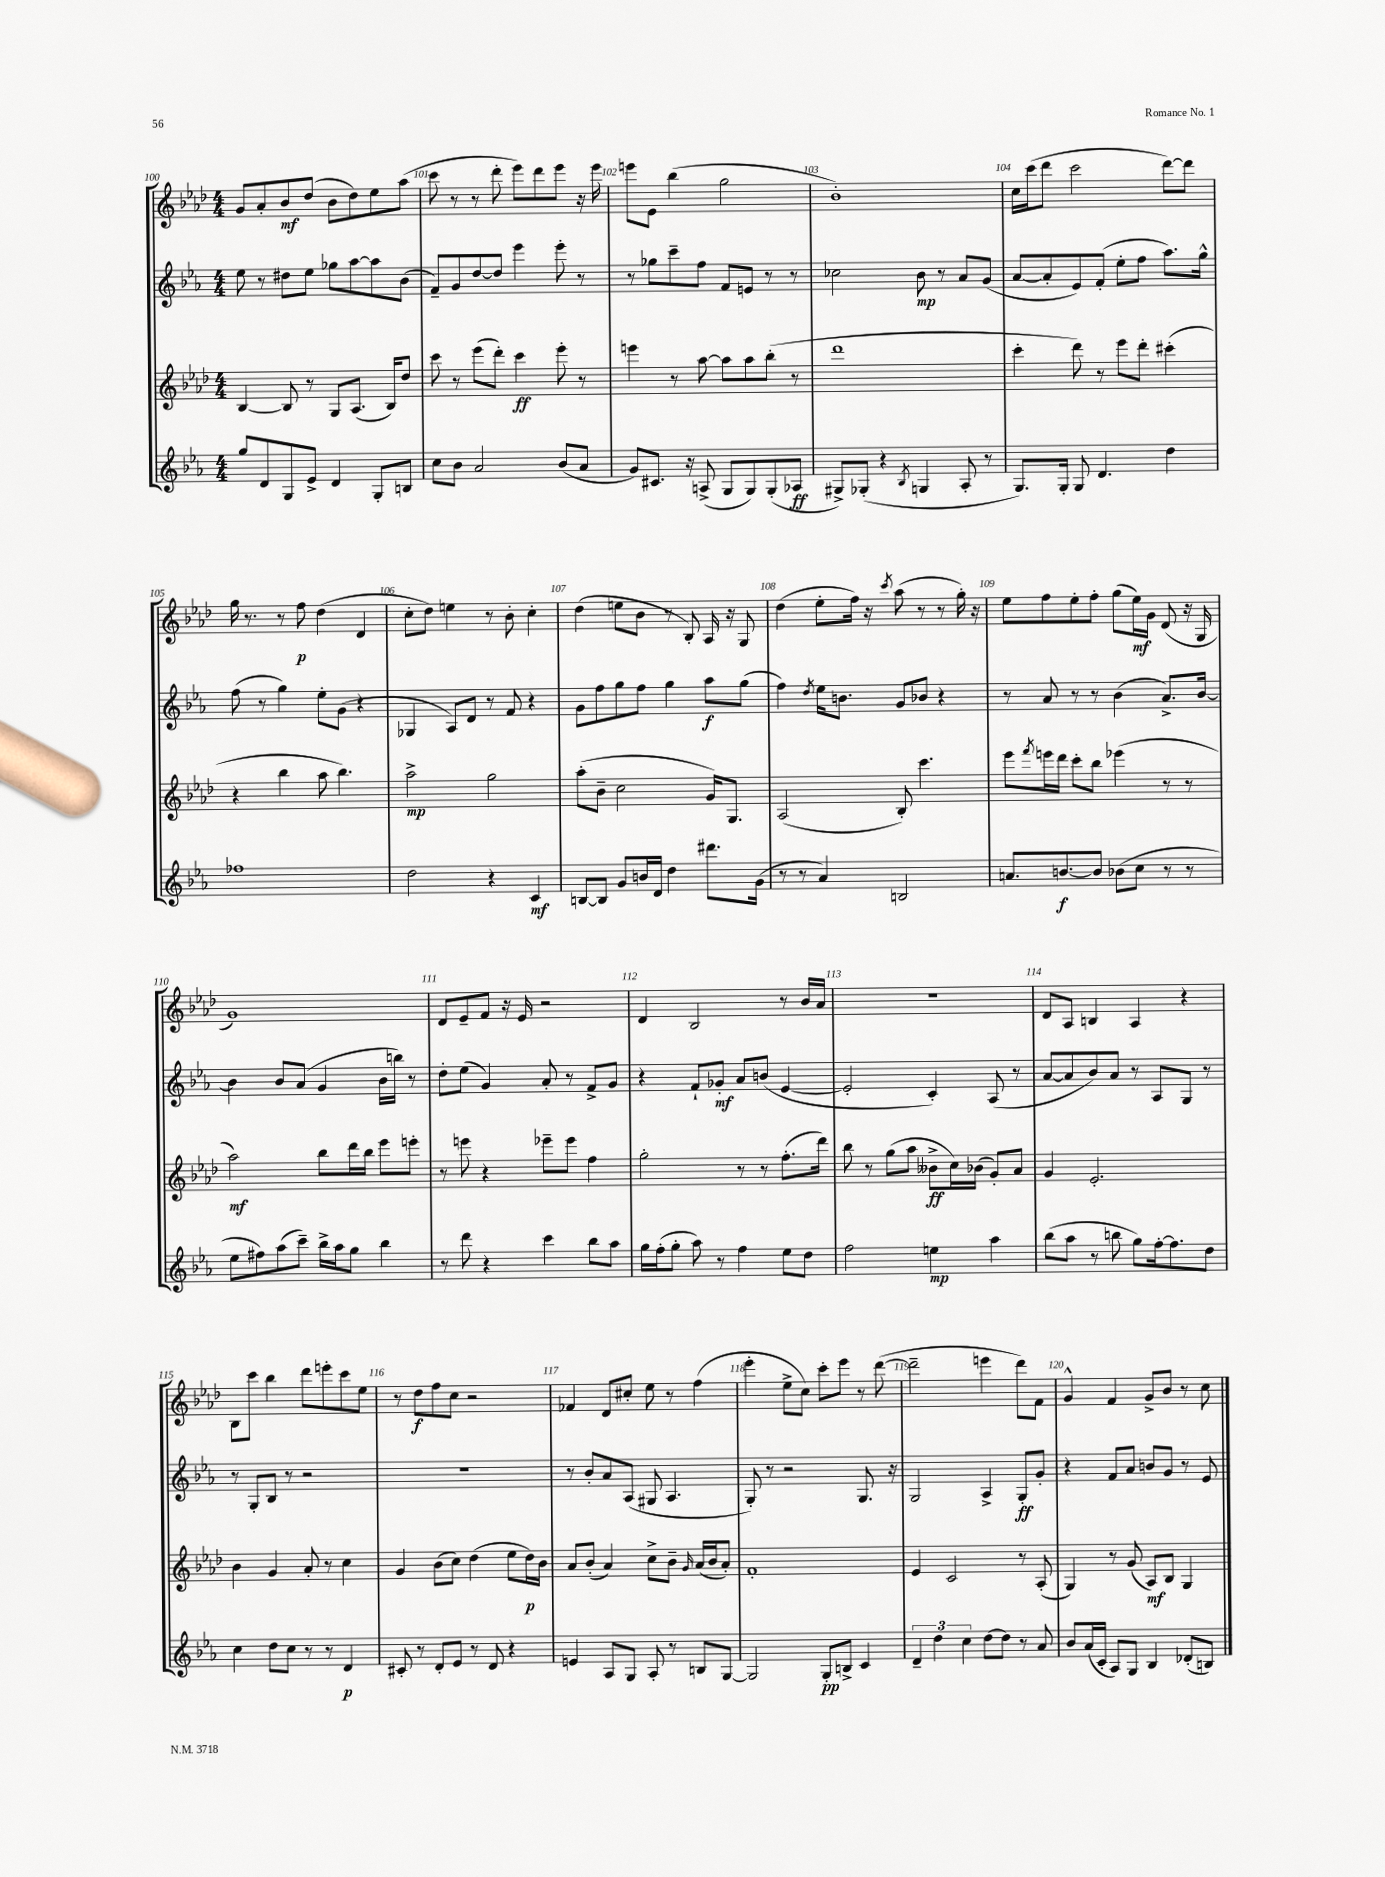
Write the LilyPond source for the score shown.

<<
\new StaffGroup <<
\new Staff = "s0" {
    \clef treble \key aes \major \numericTimeSignature \time 4/4
    g'8 aes'8-. bes'8\mf des''8( bes'8 des''8) ees''8 aes''8( |
    c'''8 r8 r8 des'''8-. ees'''8) des'''8 ees'''8 r16 ees'''16 |
    e'''8 ees'8 bes''4( g''2 |
    bes'1-.) |
    c''16 c'''16( des'''8 c'''2 des'''8~) des'''8 |
    g''16 r8. r8 f''8\p des''4( des'4 |
    c''8-. des''8) e''4 r8 bes'8-. c''4-. |
    des''4( e''8 bes'8 r8 bes8-.) aes16 r16 g8 |
    des''4( ees''8-. f''16) r16 \acciaccatura { c'''8 } aes''8( r8 r8 g''16-.) r16 |
    ees''8 f''8 ees''8-. f''8-. g''8( ees''16\mf) g'16 des'8( r16 g16 |
    g'1) |
    des'8 ees'8-- f'8 r16 ees'16 r2 |
    des'4 bes2 r8 bes'16 aes'16 |
    R1 |
    des'8 aes8 b4 aes4 r4 |
    bes8 c'''8 bes''4 des'''8 e'''8-. c'''8 ees''8 |
    r8 des''8\f f''8 c''8 r2 |
    fes'4 des'8 cis''8-. ees''8 r8 f''4( |
    ees'''4-. ees''8-> c''8) c'''8-. ees'''8 r8 des'''8~( |
    des'''2-- e'''4 des'''8) f'8 |
    g'4-^ f'4 g'8-> bes'8 r8 c''8 \bar "|." |
}
\new Staff = "s1" {
    \clef treble \key ees \major \numericTimeSignature \time 4/4
    ees''8 r8 dis''8 ees''8 ges''8 aes''8~ aes''8 bes'8( |
    f'8--) g'8 d''8~ d''8 ees'''4 ees'''8-. r8 |
    r8 ges''8 c'''8-- f''8 f'8 e'8 r8 r8 |
    ces''2 bes'8\mp r8 aes'8 g'8( |
    aes'8~ aes'8-. ees'8) f'8-.( ees''8-. f''8 aes''8.) g''16-^ |
    f''8( r8 g''4) ees''8-. g'8( r4 |
    ges4 aes8) d'8 r8 f'8 r4 |
    g'8 f''8 g''8 f''8 g''4 aes''8\f g''8( |
    f''4) \acciaccatura { d''8 } ees''16 b'8. g'8 bes'8 r4 |
    r8 aes'8 r8 r8 bes'4( aes'8.->) bes'16~ |
    bes'4 bes'8 aes'8( g'4 bes'16 b''16) r8 |
    d''8-. ees''8( g'4) aes'8-. r8 f'8-> g'8 |
    r4 f'8-! ges'8-.\mf aes'8 b'8( ees'4~ |
    ees'2-. c'4-.) aes8( r8 |
    aes'8~ aes'8 bes'8) aes'8 r8 aes8 g8 r8 |
    r8 g8-. bes8 r8 r2 |
    R1 |
    r8 bes'8-. aes'8 aes8( gis8 aes4. |
    g8-.) r8 r2 g8. r16 |
    g2 aes4-> g8-.\ff g'8-. |
    r4 f'8 aes'8 b'8 g'8 r8 ees'8 \bar "|." |
}
\new Staff = "s2" {
    \clef treble \key aes \major \numericTimeSignature \time 4/4
    bes4~ bes8 r8 g8 aes8.( bes16) des''8 |
    c'''8 r8 ees'''8( des'''8-.) c'''4\ff ees'''8-. r8 |
    e'''4 r8 aes''8~ aes''8 aes''8 bes''8-.( r8 |
    des'''1 |
    c'''4-. des'''8) r8 ees'''8 des'''8-. cis'''4-.( |
    r4 bes''4 aes''8 bes''4.) |
    aes''2->\mp g''2 |
    aes''8-.( bes'8-- c''2 g'16) g8. |
    aes2( bes8-.) c'''4. |
    ees'''8 \acciaccatura { f'''8 } e'''16 des'''16 c'''8-. bes''8 ees'''4( r8 r8 |
    aes''2\mf) bes''8 des'''16 bes''16 ees'''8 e'''8-. |
    r8 e'''8 r4 ees'''8-- ees'''8 f''4 |
    g''2-. r8 r8 f''8.-.( des'''16) |
    bes''8 r8 g''8( aes''8 beses'8->\ff c''16) bes'16( g'8-.) aes'8 |
    g'4 ees'2.-. |
    bes'4 g'4 aes'8-. r8 c''4 |
    g'4 bes'8( c''8) des''4( ees''8 des''16\p) bes'16 |
    aes'8 bes'8-.( aes'4) c''8-> bes'8-- \grace { g'16 } aes'16( bes'16 aes'8-.) |
    f'1-. |
    ees'4 c'2 r8 aes8-.( |
    g4) r8 g'8( aes8\mf) bes8 g4 \bar "|." |
}
\new Staff = "s3" {
    \clef treble \key ees \major \numericTimeSignature \time 4/4
    g''8 d'8 g8 ees'8-> d'4 g8-. b8 |
    c''8 bes'8 aes'2 bes'8( aes'8 |
    g'8) cis'8. r16 a8->( g8 g8) g8-.( aes8\ff |
    gis8->) ges8-.( r4 \acciaccatura { bes8 } g4 aes8-. r8 |
    g8.) g16-. g8 d'4. d''4 |
    fes''1 |
    d''2 r4 c'4\mf |
    b8~ b8 g'8 b'16 d'16 d''4 dis'''8. g'16( |
    r8 r8 aes'4) b2 |
    a'8. b'8.~\f b'8 bes'8( c''8 r8 r8 |
    ees''8 fis''8) aes''8( c'''8--) bes''16-> aes''16 g''8 bes''4 |
    r8 d'''8 r4 c'''4 bes''8 aes''8 |
    g''16 f''16-.( g''8-. aes''8) r8 f''4 ees''8 d''8 |
    f''2 e''4\mp aes''4 |
    bes''8( aes''8 r8 b''8 g''8) f''16~-. f''8. d''8 |
    c''4 d''8 c''8 r8 r8 d'4\p |
    cis'8-. r8 d'8-. ees'8 r8 d'8 r4 |
    e'4 aes8 g8 aes8-. r8 b8 g8~ |
    g2 g8-.\pp b8-> c'4 |
    \tuplet 3/2 { d'4-- d''4 c''4 } d''8~ d''8 r8 aes'8 |
    bes'8 aes'16( c'16-. aes8) g8 bes4 des'8-.( b8) \bar "|." |
}
>>
>>
\layout { \context { \Score currentBarNumber = #100 \override BarNumber.break-visibility = ##(#f #t #t) barNumberVisibility = #all-bar-numbers-visible } }
